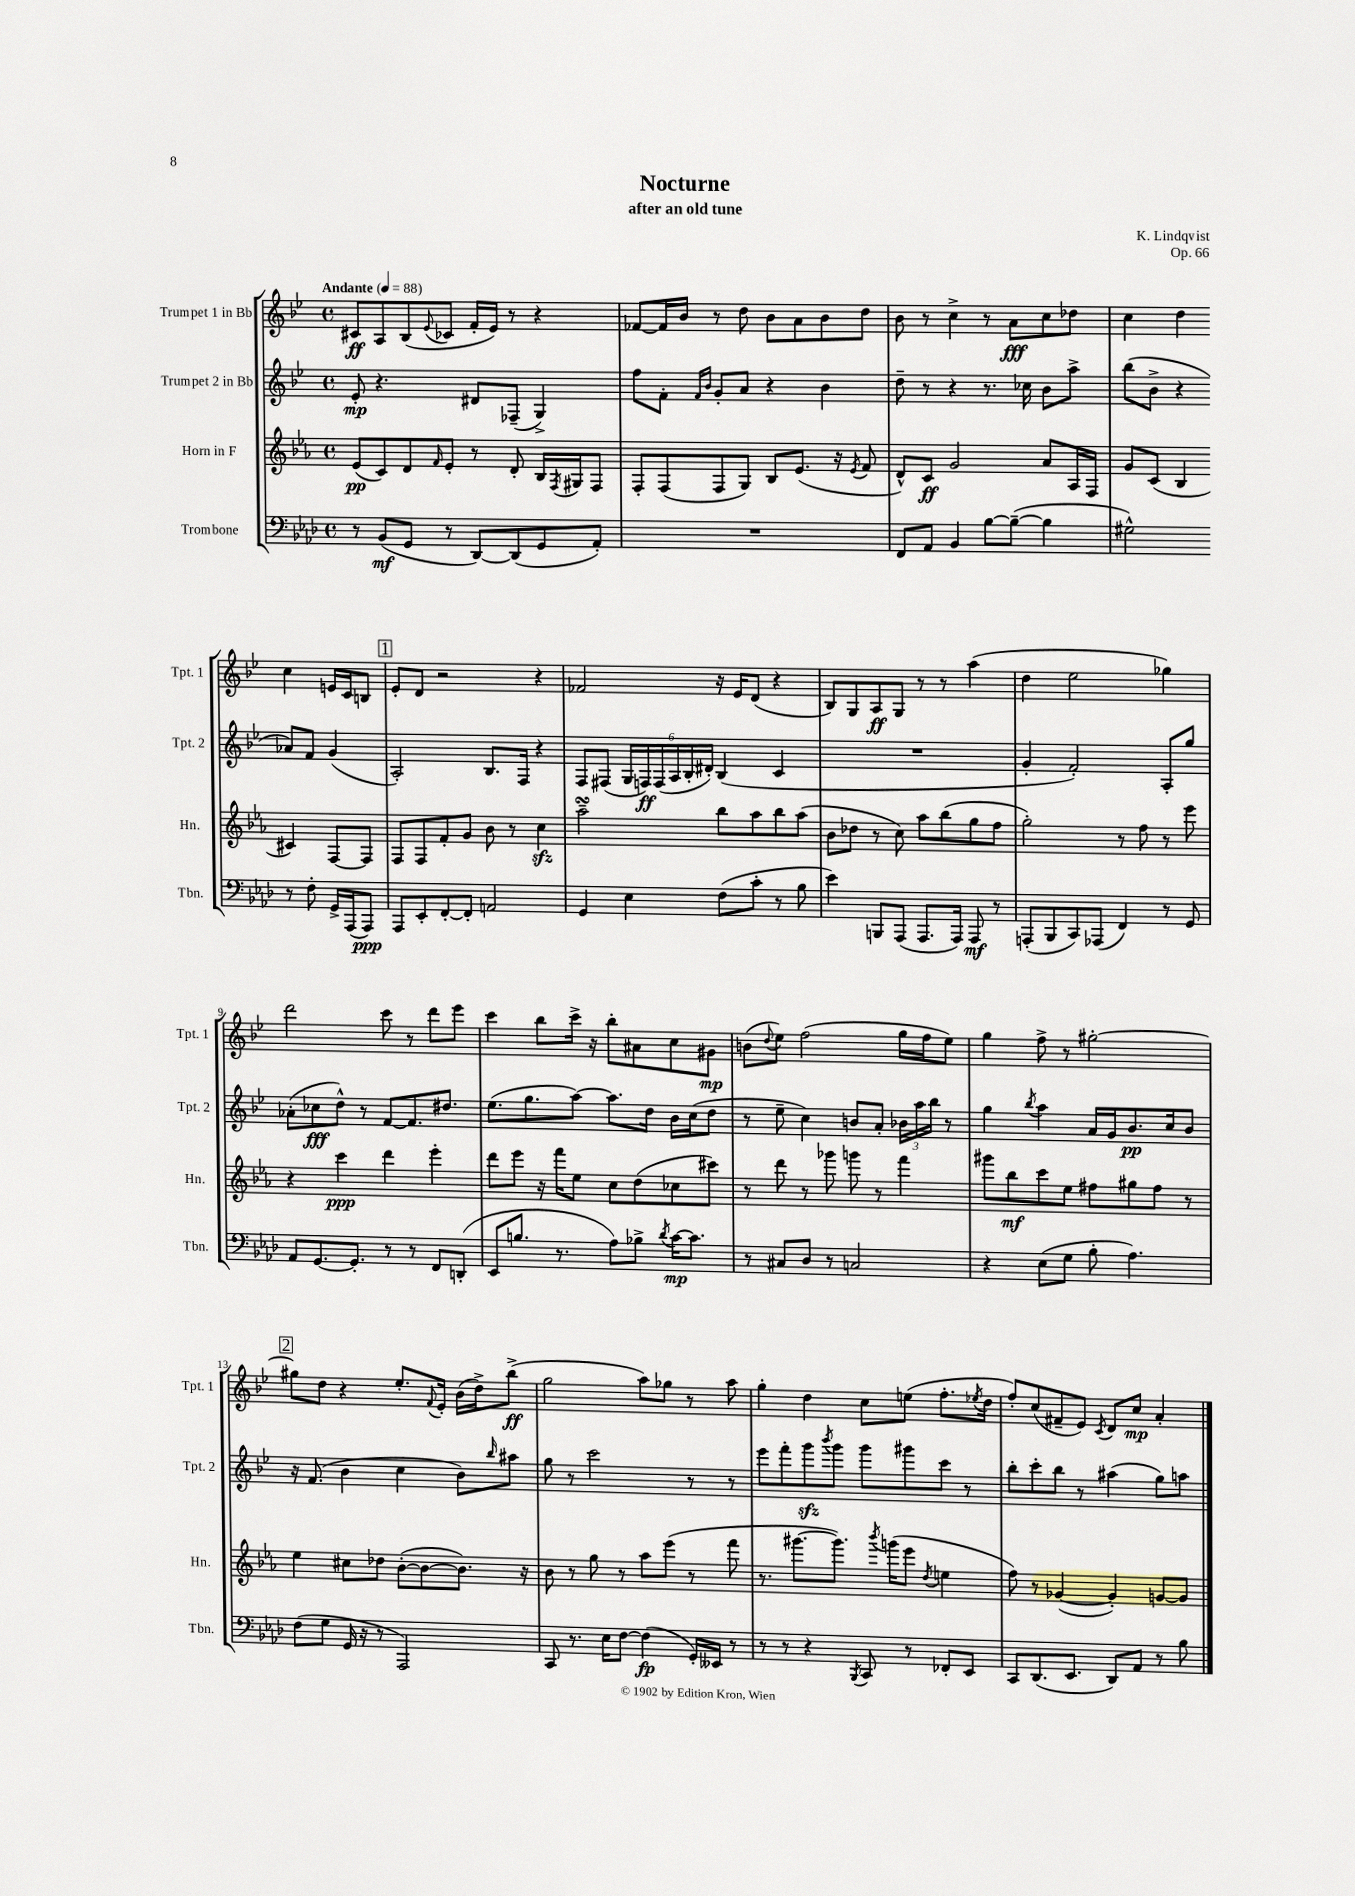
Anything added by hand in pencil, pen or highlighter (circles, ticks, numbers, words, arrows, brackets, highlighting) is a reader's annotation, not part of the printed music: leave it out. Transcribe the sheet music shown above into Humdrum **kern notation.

**kern	**kern	**kern	**kern
*staff4	*staff3	*staff2	*staff1
*clefF4	*clefG2	*clefG2	*clefG2
*k[b-e-a-d-]	*k[b-e-a-]	*k[b-e-]	*k[b-e-]
*M4/4	*M4/4	*M4/4	*M4/4
*met(c)	*met(c)	*met(c)	*met(c)
*MM88	*MM88	*MM88	*MM88
8r	(8e-	8e-'	8c#
(8BB-	8c)	4.r	8A
8GG	8d	.	(8B-
.	16qqf	.	8qqe-
8r	8e-'	.	8c-
[8DD-)	8r	8d#	16f'
.	.	.	16e-)
(8DD-]	8d'	(8F-~	8r
8GG	16B-	4G^)	4r
.	8qF	.	.
.	16G#	.	.
8AA-')	8F	.	.
=	=	=	=
1r	8F'	8ff	[8f-
.	(8F	8f'	16f-]
.	.	.	16b-
.	.	16qqf	.
.	.	16qqb-	.
.	8F	8g'	8r
.	8G)	8a	8dd
.	8B-	4r	8b-
.	(8.e-	.	8a
.	.	4b-	8b-
.	16r	.	.
.	8qe-	.	.
.	8f	.	8dd
=	=	=	=
8FF	8d^^)	8dd~	8b-
8AA-	8c	8r	8r
4BB-	2g	4r	4cc^
[8B-	.	8.r	8r
(8B-~_	.	.	8a
.	.	16cc-	.
4B-]	8a-	8b-	8cc
.	16A-	8aa^	8dd-
.	16F	.	.
=	=	=	=
2G#^^)	8g	(8bb-	4cc
.	(8c	8b-^	.
.	4B-	4r	4dd
8r	4c#)	8a-)	4cc
8F'	.	8f	.
16GG^	[8F	(4g	16e
(16AAA-	.	.	16c
8AAA-)	8F]	.	8B
=	=	=	=
8AAA-	8F	2A')	8e-'
8EE-'	8F	.	8d
[8FF'	8f'	.	2r
8FF']	8g	.	.
2AA	8b-	8.B-	.
.	8r	.	.
.	.	16F	.
.	4cc	4r	4r
=	=	=	=
4GG	2aa-~	8F	2f-
.	.	(8F#	.
4E-	.	24G	.
.	.	24F)	.
.	.	(24F	.
.	.	24A	.
.	.	24B-'	.
.	.	24d#')	.
(8F	8bb-	(4B-	16r
.	.	.	16e-
8c'	8aa-	.	(8d
8r	8bb-	4c	4r
8B-	(8aa-	.	.
=	=	=	=
4e-)	8b-	1r	8B-)
.	8dd-	.	8G
8BBB	8r	.	8A
(8AAA-	8cc)	.	8G
8.AAA-	8aa-	.	8r
.	(8bb-	.	8r
16AAA-)	.	.	.
8AAA-	8gg	.	(4aa
8r	8ff	.	.
=	=	=	=
(8AAA'	2gg')	4g'	4dd
8BBB-	.	.	.
8CC)	.	2f')	2ee-
(8AAA-	.	.	.
4FF)	8r	.	.
.	8ff	.	.
8r	8r	8A'	4gg-)
8GG	8eee-	8gg	.
=	=	=	=
8AA-	4r	(8a-'	2ddd
[8.GG	.	8cc-	.
.	4ccc	8dd^^)	.
8.GG']	.	.	.
.	.	8r	.
8r	4ddd	[8f	8ccc
8r	.	8.f]	8r
8FF	4eee-'	.	8ddd
.	.	8.dd#	.
(8DD'	.	.	8eee-
=	=	=	=
8EE-	8ddd	(8.ee-	4ccc
8.B	8eee-	.	.
.	.	8.gg	.
.	16r	.	8bb-
8.r	16fff	.	.
.	8ee-	[8aa)	16ccc^
.	.	.	16r
8A-)	8cc	8.aa]	8bb-'
8B-^	(8dd	.	8a#
.	.	16dd	.
8qd-	.	.	.
[16c	8cc-	16b-	8cc
8.c]	.	(16cc	.
.	8ccc#)	8dd	8g#
=	=	=	=
8r	8r	8r	(8b
.	.	.	8qqdd
8C#	8ddd	8ee-~	8ee-)
8D-	8r	4cc)	(2ff
8r	8ggg-	.	.
2C	8ggg	8b	.
.	8r	8a'	.
.	4fff	24b-	16gg
.	.	24aa	.
.	.	.	16ff
.	.	24bb-	.
.	.	8r	8ee-)
=	=	=	=
4r	8ggg#	4gg	4gg
.	8bb-	.	.
.	.	8qbb-	.
(8E-	8ccc	4aa	8ff^
8G	8ee-	.	8r
8B-'	8ff#	16a	[2gg#'
.	.	16g	.
4.A-)	8gg#	8.b-	.
.	8ff#	.	.
.	.	16cc	.
.	8r	8b-	.
=	=	=	=
(8F	4ee-	16r	8gg#]
.	.	(8.f	.
8G	.	.	8dd
16GG	8cc#	4b-	4r
16r	.	.	.
8r	8dd-	.	.
2AAA-)	([8b-'	4cc	8.ee-'
.	8b-_	.	.
.	.	.	8qqf
.	.	.	16e-'
.	8.b-])	8b-)	(16b-
.	.	.	16dd^)
.	.	16qqbb-	.
.	.	8aa#	(8bb-^
.	16r	.	.
=	=	=	=
8CC	8b-	8gg	2gg
8.r	8r	8r	.
.	8gg	2ccc	.
16E-	.	.	.
[8F	8r	.	.
(4F]	8aa-	.	8aa)
.	(8eee-	.	8gg-
16GG')	8r	8r	8r
16EE--	.	.	.
8r	8fff	8r	8aa
=	=	=	=
8r	8.r	8eee-	4gg'
8r	.	8fff'	.
.	[8.ggg#	.	.
4r	.	8ggg	4dd
.	.	8qbbb-	.
.	8.ggg#])	8ggg	.
8qBBB-	.	.	.
8CC	.	8ggg	8cc
.	8qbbb-	.	.
.	(16ggg	.	.
8r	8eee-	8ggg#	(8ee
.	8qdd	.	.
8FF-'	4ee	8ccc	8.ff'
8EE-	.	8r	.
.	.	.	8qee-
.	.	.	16dd
=	=	=	=
8CC	8ff)	8bb-'	8ff')
(8.DD-	8r	8ccc'	(8cc
.	([4g-	8bb-	8f#~
8.EE-	.	.	.
.	.	8r	8e-)
.	.	.	8qc
8DD-)	4g-'])	(4aa#	8d
8AA-	.	.	8cc
8r	[8g	8gg)	4a'
8B-	8g]	8aa	.
==	==	==	==
*-	*-	*-	*-
